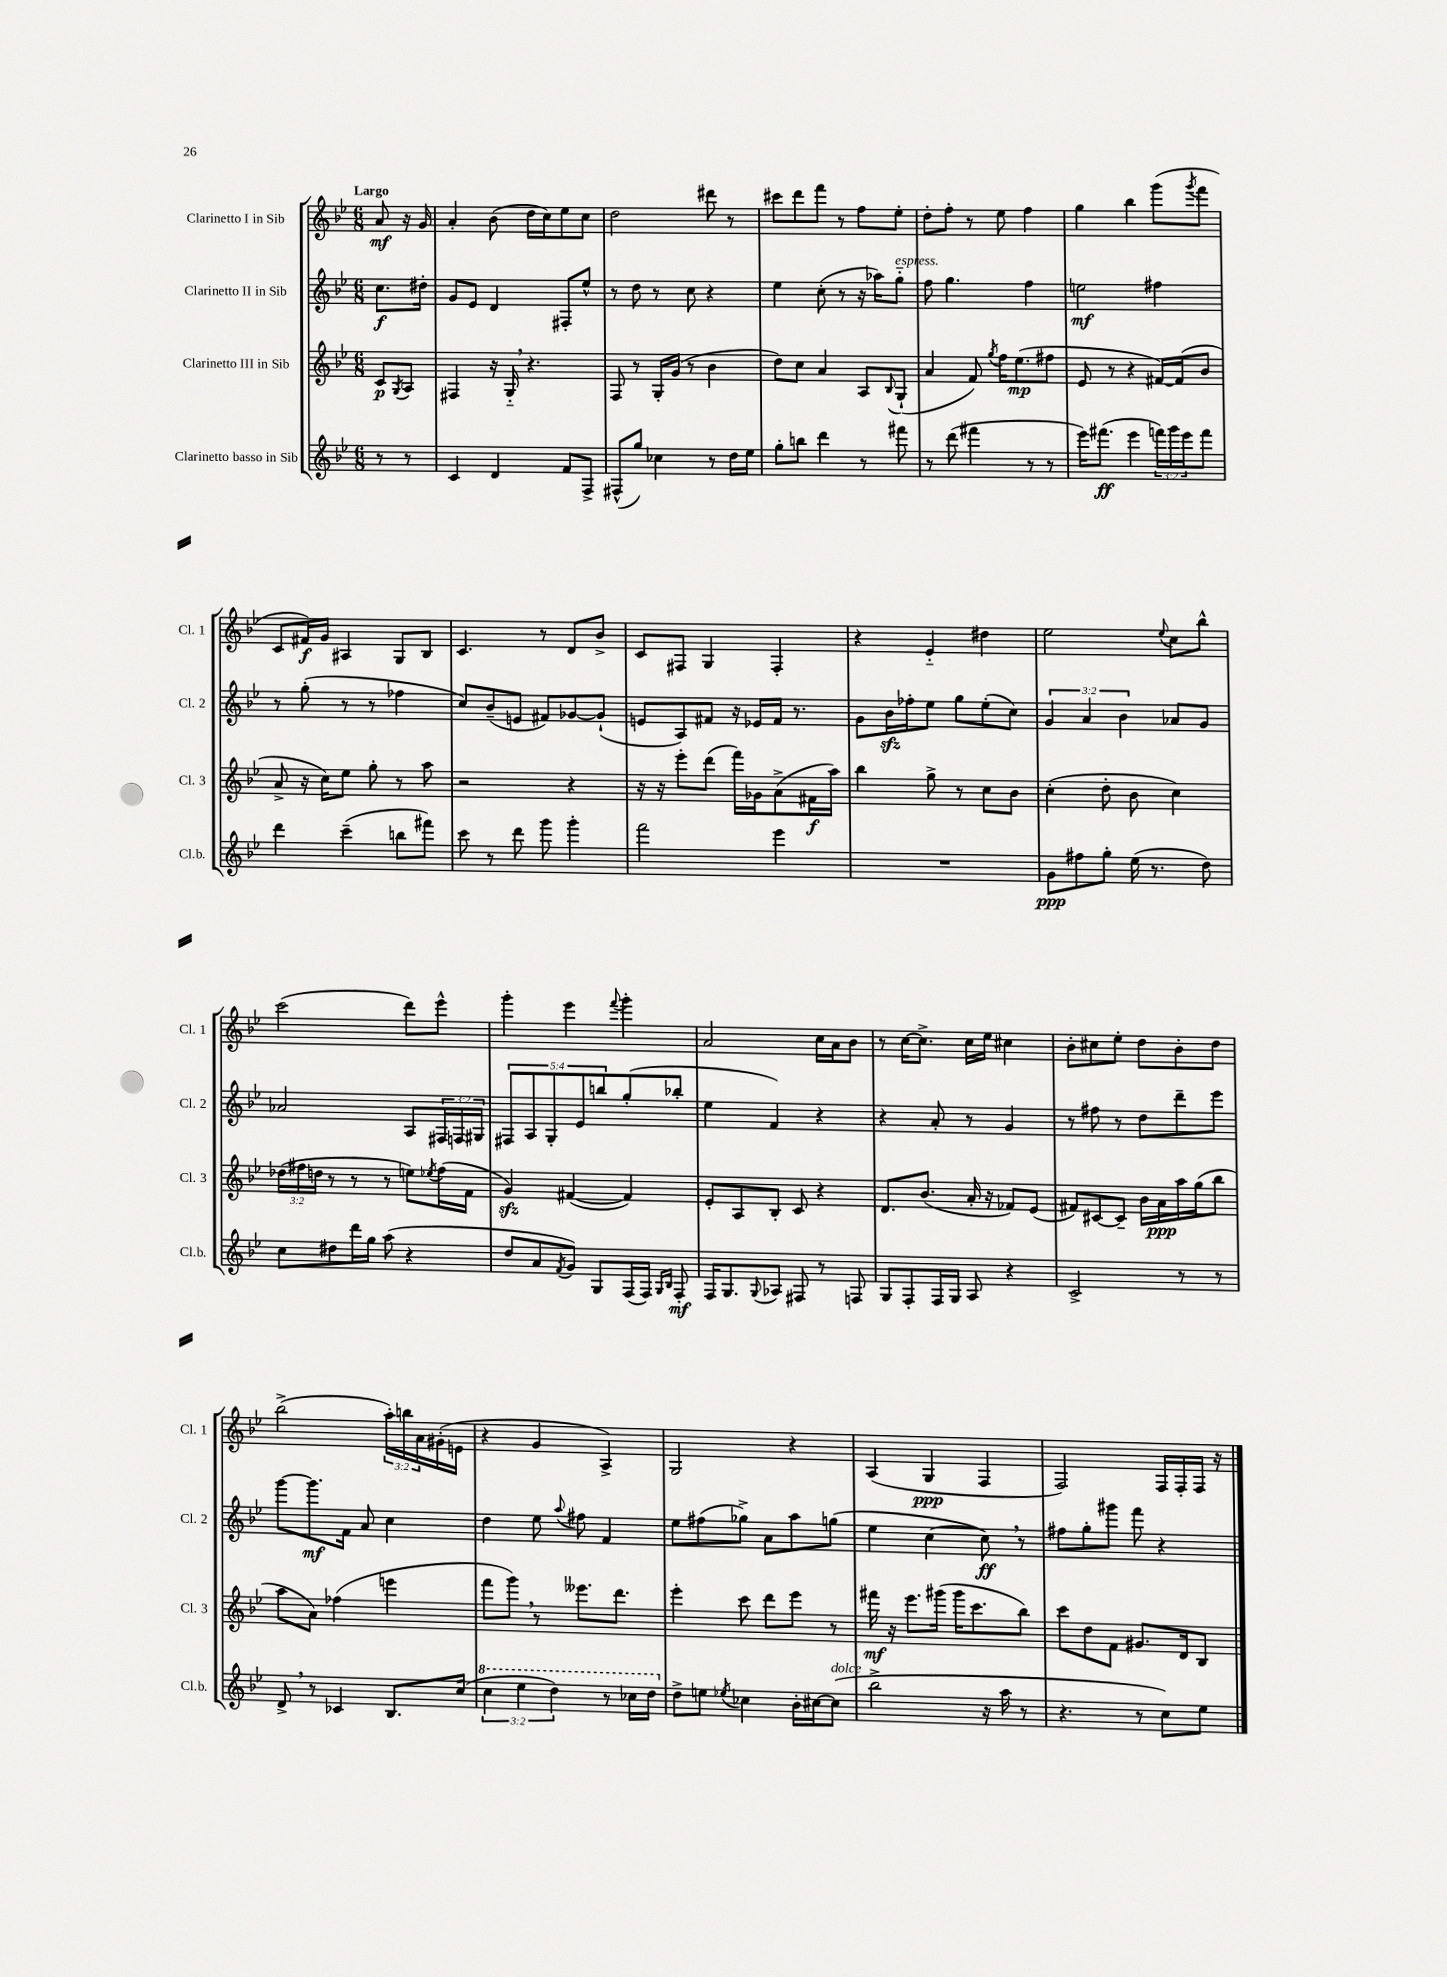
<<
\new StaffGroup <<
\new Staff = "s0" \with { instrumentName = "Clarinetto I in Sib" shortInstrumentName = "Cl. 1" } {
    \clef treble \key bes \major \numericTimeSignature \time 6/8 \override Staff.TupletNumber.text = #tuplet-number::calc-fraction-text \partial 4 \tempo "Largo"
    a'8\mf r16 g'16 |
    a'4-. bes'8( d''16 c''16) ees''8 c''8 |
    d''2 dis'''8 r8 |
    cis'''8 d'''8 f'''8 r8 f''8 ees''8-. |
    d''8-. f''8-. r8 ees''8 f''4 |
    g''4 bes''4 g'''8( \acciaccatura { g'''8 } f'''8 |
    c'8 fis'16\f) g'16 ais4 g8 bes8 |
    c'4. r8 d'8 bes'8-> |
    c'8 fis8 g4 fis4-. |
    r4 ees'4-_ dis''4 |
    ees''2 \appoggiatura { ees''8 } c''8 bes''8-^ |
    c'''2( d'''8) ees'''8-^ |
    g'''4-. ees'''4 \appoggiatura { f'''8 } g'''4-. |
    a'2 c''16 a'16 bes'8 |
    r8 c''16~ c''8.-> c''16 ees''16 cis''4 |
    bes'8-. cis''8 ees''8-. d''8 bes'8-. d''8 |
    bes''2->( \tuplet 3/2 { a''16-.) b''16 a'16 } gis'16-.( e'16 |
    r4 g'4 a4->) |
    g2 r4 |
    a4( g4\ppp f4 |
    f2) f16 f16-. f16 r16 \bar "|." |
}
\new Staff = "s1" \with { instrumentName = "Clarinetto II in Sib" shortInstrumentName = "Cl. 2" } {
    \clef treble \key bes \major \numericTimeSignature \time 6/8 \override Staff.TupletNumber.text = #tuplet-number::calc-fraction-text \partial 4
    c''8.\f dis''16-. |
    g'8 ees'8 d'4 fis8-. ees''8-^ |
    r8 d''8 r8 c''8 r4 |
    ees''4 c''8-.( r8 r16 aes''16) g''8-_^\markup { \italic "espress." } |
    f''8 g''4. f''4 |
    e''2\mf fis''4 |
    r8 g''8-.( r8 r8 fes''4 |
    c''8) bes'8--( e'8 fis'8) ges'8~ ges'8-!( |
    e'8 a8) fis'8 r16 ees'16 fis'16 r8. |
    g'8 bes'16\sfz fes''16-. ees''8 g''8 ees''8-.( c''8) |
    \tuplet 3/2 { g'4 a'4 bes'4 } aes'8 g'8 |
    aes'2 a8 \tuplet 3/2 { fis16 f16 gis16 } |
    \tuplet 5/4 { fis8 a8 g8-. ees'8 b''8 } g''8-.( bes''8-. |
    ees''4 f'4) r4 |
    r4 a'8-. r8 g'4 |
    r8 fis''8 r8 d''8 d'''8-- ees'''8 |
    g'''8~ g'''8.\mf f'16 a'8 c''4 |
    d''4 ees''8 \appoggiatura { a''8 } fis''8 f'4 |
    ees''8 fis''8( ges''8->) a'8 a''8 g''8( |
    ees''4 c''4~ c''8\ff) \breathe r8 |
    fis''8 g''8-. gis'''8 f'''8 r4 \bar "|." |
}
\new Staff = "s2" \with { instrumentName = "Clarinetto III in Sib" shortInstrumentName = "Cl. 3" } {
    \clef treble \key bes \major \numericTimeSignature \time 6/8 \override Staff.TupletNumber.text = #tuplet-number::calc-fraction-text \partial 4
    c'8\p \acciaccatura { g8 } a8 |
    fis4 r16 g16-_ \breathe r4. |
    f8 r8 g16-. g'16( r8 bes'4 |
    d''8) c''8 a'4 a8 \appoggiatura { bes8 } g8-!( |
    a'4 f'8) \acciaccatura { g''8 } f''16 ees''8.\mp( fis''8 |
    ees'8 r8 r4 fis'16~) fis'16( bes'8 |
    a'8-> r16 c''16) ees''8 g''8-. r8 a''8 |
    r2 r4 |
    r16 r16 ees'''8-. d'''8( f'''16) ges'16 a'8->( fis'16\f a''16) |
    bes''4 g''8-> r8 c''8 bes'8 |
    c''4-.( d''8-. bes'8 c''4) |
    \tuplet 3/2 { des''16( fis''16 d''16 } r8 r8 r8 e''8) \acciaccatura { ees''8 } fis''16( f'16 |
    g'4\sfz) fis'4~( fis'4) |
    ees'8-. a8 bes8-. c'8 r4 |
    d'8. bes'8.( a'16-. r16 fes'8) ees'8( |
    fis'8) cis'8~ cis'8-- bes'16 a'16\ppp a''16 g''16( bes''8 |
    a''8 a'8) fes''4( e'''4 |
    f'''8 g'''8) \breathe r8 eeses'''8. d'''8. |
    ees'''4-. c'''8 d'''8 ees'''8 r8 |
    fis'''16\mf r16 ees'''8. gis'''16( gis'''16 c'''8. bes''8) |
    c'''8 d''8 f'8 gis'8. d'16 bes8 \bar "|." |
}
\new Staff = "s3" \with { instrumentName = "Clarinetto basso in Sib" shortInstrumentName = "Cl.b." } {
    \clef treble \key bes \major \numericTimeSignature \time 6/8 \override Staff.TupletNumber.text = #tuplet-number::calc-fraction-text \partial 4
    r8 r8 |
    c'4 d'4 f'8 f8-> |
    fis8-^( g''8) ces''4 r8 d''16 ees''16 |
    g''8-. b''8 d'''4 r8 fis'''8 |
    r8 d'''8( fis'''4 r8 r8 |
    ees'''16) fis'''8.\ff( ees'''4 \tuplet 3/2 { f'''16) g'''16 ees'''16 } f'''8 |
    d'''4 c'''4--( b''8 fis'''8) |
    c'''8 r8 d'''8 g'''8 g'''4-. |
    f'''2 ees'''4 |
    R2. |
    g'8\ppp fis''8 g''8-. ees''16( r8. d''8) |
    c''8 dis''8 d'''16 g''16 a''8( r4 |
    d''8 a'8 \acciaccatura { f'8 } g'8) g8 f16( f16) \grace { g16 bes16 } f8-.\mf |
    f16 g8. \appoggiatura { g8 } aes8 fis8 r8 f8 |
    g8 f8-. f16 g16 a8 r4 |
    c'2-> r8 r8 |
    d'8-> \breathe r8 ces'4 bes8. c''16( |
    \tuplet 3/2 { \ottava #1 c'''4 ees'''4 d'''4) } r8 ces'''16 d'''16 \ottava #0 |
    d''8-> e''8 \acciaccatura { ees''8 } ces''4 bes'16-. cis''16~ cis''8^\markup { \italic "dolce" }( |
    bes''2-> r16 a''16 r8 |
    r4. r8 c''8) ees''8 \bar "|." |
}
>>
>>
\layout { \context { \Score \remove "Bar_number_engraver" } }
